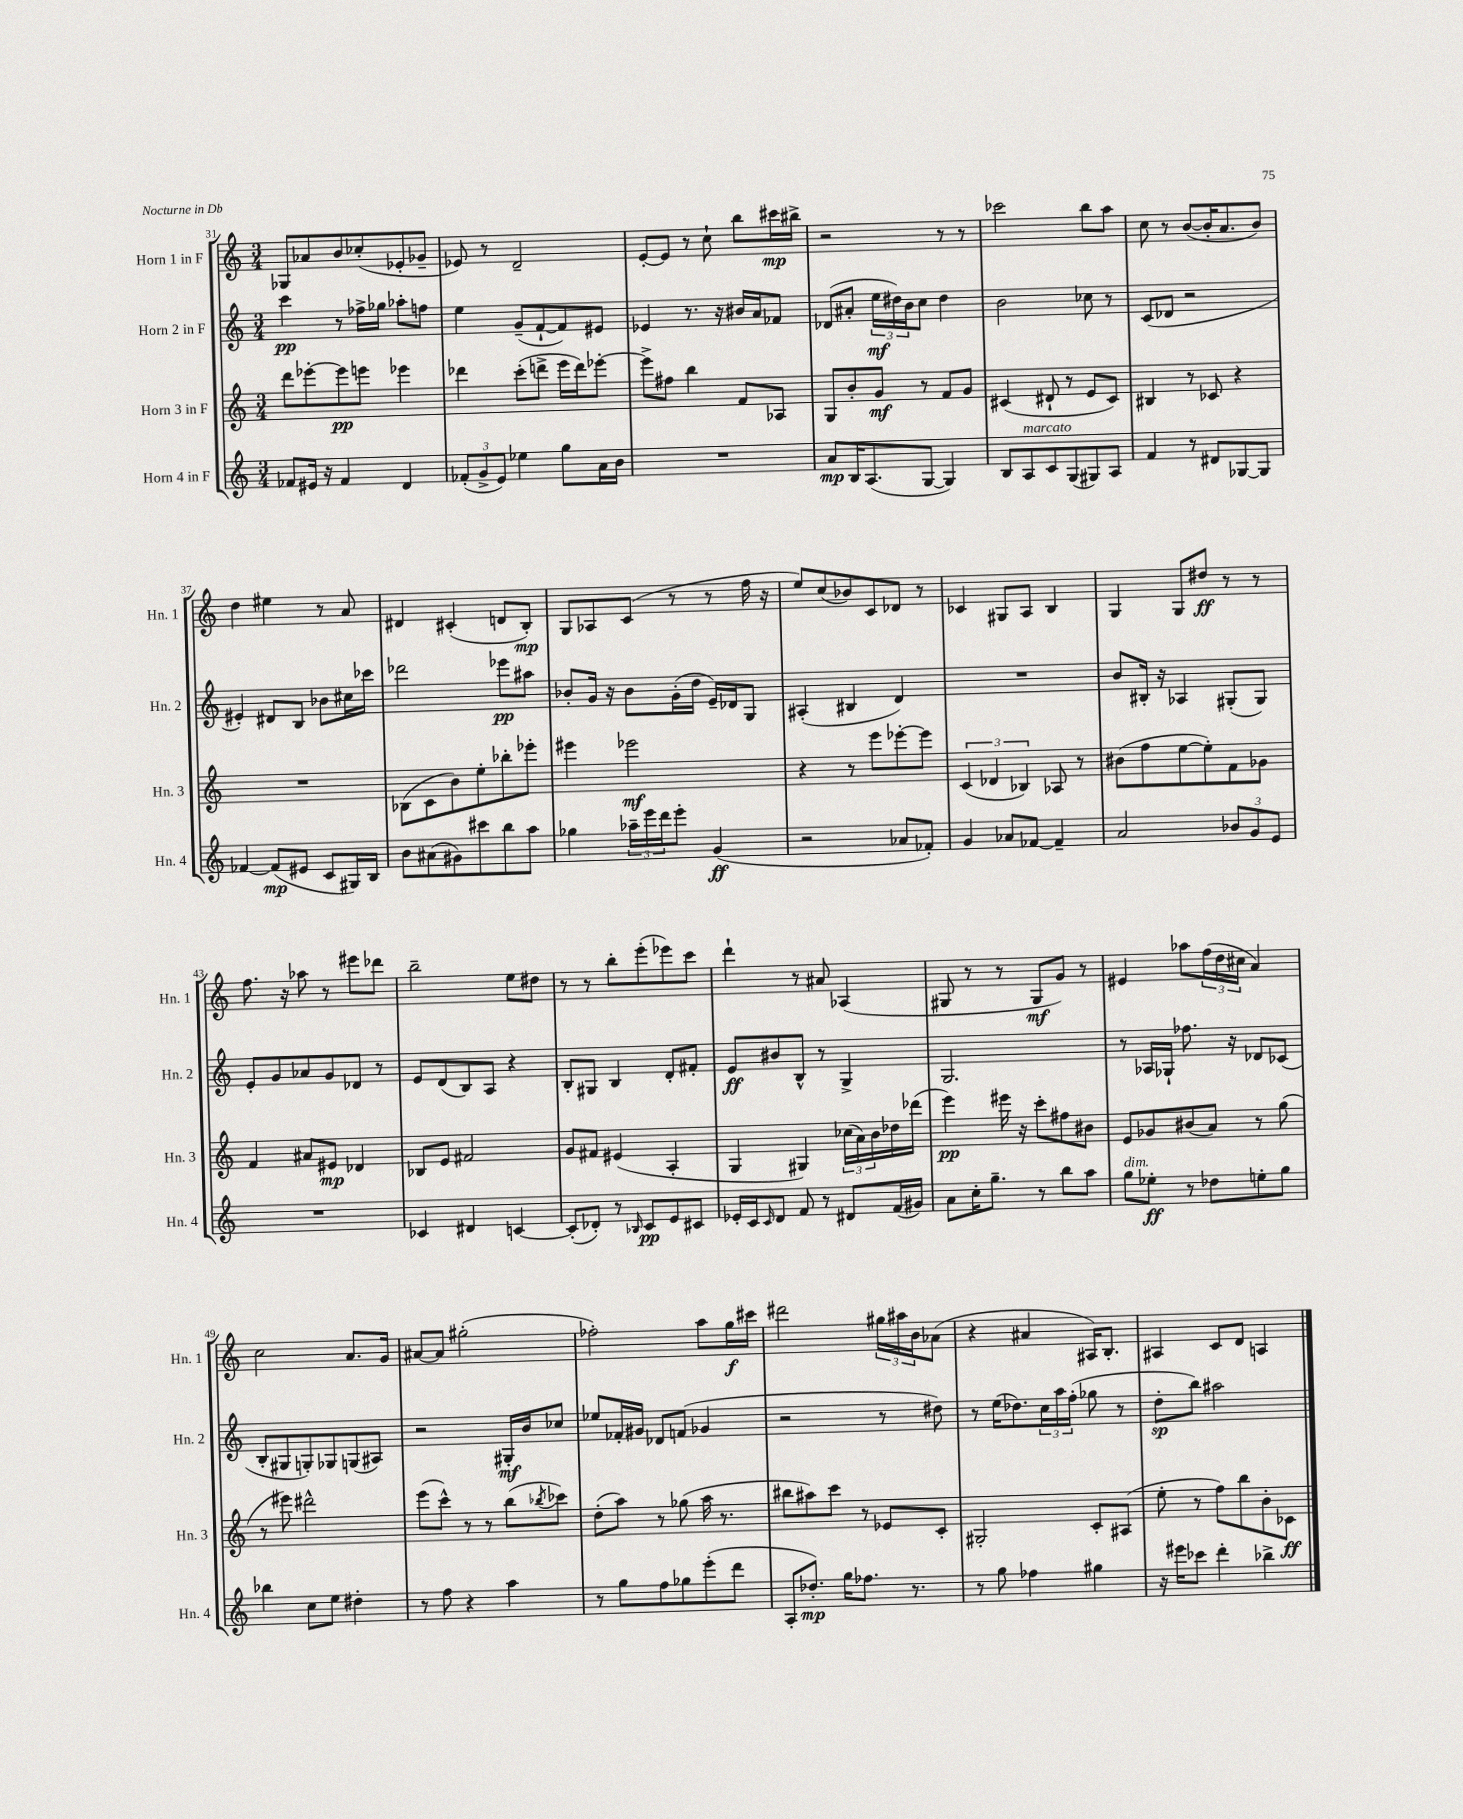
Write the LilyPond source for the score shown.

<<
\new StaffGroup <<
\new Staff = "s0" \with { instrumentName = "Horn 1 in F" shortInstrumentName = "Hn. 1" } {
    \clef treble \key c \major \numericTimeSignature \time 3/4
    ges8 aes'8 b'8 ces''8-.( ees'8-. ges'8-- |
    ees'8) r8 d'2-- |
    e'8~-. e'8 r8 c''8-! b''8 cis'''16\mp bis''16-> |
    r2 r8 r8 |
    ces'''2 b''8 a''8 |
    c''8 r8 b'8~( b'16-. a'8. b'8) |
    d''4 eis''4 r8 a'8 |
    dis'4 cis'4-.( d'8 b8-.\mp) |
    g8 aes8 c'8( r8 r8 f''16 r16 |
    e''8) c''8( bes'8) c'8 des'8 r8 |
    ces'4 gis8 a8 b4 |
    g4 g8 dis''8\ff r8 r8 |
    f''8. r16 aes''8 r8 eis'''8 des'''8 |
    b''2-- e''8 dis''8 |
    r8 r8 b''8-. e'''8-.( ees'''8) c'''8 |
    d'''4-! r8 ais'8 aes4( |
    gis8 r8 r8 gis8\mf g'8) r8 |
    eis'4 aes''8 \tuplet 3/2 { f''16( d''16 cis''16 } a'4) |
    c''2 a'8. g'16 |
    ais'8~ ais'8 gis''2-.( |
    fes''2-.) a''8 g''16\f cis'''16 |
    dis'''2 \tuplet 3/2 { gis''16 ais''16 b'16 } aes'8( |
    r4 ais'4 ais16) b8.-. |
    ais4 c'8 d'8 a4 \bar "|." |
}
\new Staff = "s1" \with { instrumentName = "Horn 2 in F" shortInstrumentName = "Hn. 2" } {
    \clef treble \key c \major \numericTimeSignature \time 3/4
    c'''4\pp r8 fes''16-> ges''16 aes''8-. f''8 |
    e''4 g'8--( f'8~-! f'8) eis'8 |
    ees'4 r8. r16 bis'16 a'16 fes'8 |
    des'8( ais'8-. \tuplet 3/2 { e''16\mf dis''16) b'16 } c''8 dis''4 |
    b'2 ces''8 r8 |
    c'8( des'8 r2 |
    eis'4-.) dis'8 b8 bes'8 cis''16 ces'''16 |
    des'''2 ees'''8\pp ais''8 |
    bes'8-. g'16 r16 bes'8 g'16-.( d''16 e'16--) des'16 g8 |
    ais4-.( bis4 d'4) |
    R2. |
    b'8 bis16-. r16 aes4 gis8-.( gis8) |
    e'8-. g'8 aes'8 g'8 des'8 r8 |
    e'8 d'8( b8) a8 r4 |
    b8-. gis8 b4 d'8-. fis'8-. |
    e'8\ff bis'8 b8-^ r8 g4-> |
    g2. |
    r8 aes16 ges16-! fes''8. r16 des'8 ces'8( |
    b8-. gis8 g8-.) ges8 g8( ais8) |
    r2 gis16-.\mf b'16 ces''8 |
    ees''8 fes'16-. gis'16 des'8 f'8( ges'4 |
    r2 r8 dis''8) |
    r8 e''16( des''8.) \tuplet 3/2 { c''16 a''16 f''16-.( } ges''8 r8 |
    d''8-.\sp b''8) ais''2 \bar "|." |
}
\new Staff = "s2" \with { instrumentName = "Horn 3 in F" shortInstrumentName = "Hn. 3" } {
    \clef treble \key c \major \numericTimeSignature \time 3/4
    d'''8 ees'''8~-. ees'''8\pp e'''8 ees'''4 |
    des'''4 c'''8-.( d'''8-> e'''16 d'''16) ees'''8~-. |
    ees'''8-> fis''8 b''4 f'8 aes8 |
    g8 b'8-. g'8\mf r8 f'8 g'8 |
    cis'4( dis'8-! r8 e'8 cis'8) |
    bis4 r8 ces'8 r4 |
    R2. |
    bes8( c'8 b'8) e''8-. bes''8-. ees'''8-. |
    eis'''4 ees'''2\mf |
    r4 r8 e'''8 ees'''8~-. ees'''8 |
    \tuplet 3/2 { c'4( des'4 bes4) } aes8 r8 |
    bis'8( f''8 e''8~ e''8-.) f'8 ges'8 |
    f'4 ais'8 eis'8\mp des'4 |
    bes8 e'8 fis'2 |
    g'8 fis'8 eis'4( a4-. |
    g4 gis4) \tuplet 3/2 { ces''16( a'16) b'16 } des''16 des'''16( |
    e'''4\pp) eis'''16 r16 c'''8-. fis''8 bis'8 |
    e'8 ges'8 bis'8( a'8) r8 g''8( |
    r8 eis'''8) dis'''2-^ |
    e'''8( c'''8-^) r8 r8 b''8( \acciaccatura { bes''8 } ces'''8) |
    d''8-.( a''8) r8 ges''8( a''16 r8. |
    bis''8 ais''8) c'''8 r8 ees'8 c'8-. |
    gis2-. c'8-. ais8( |
    e''8-. r8 f''8) b''8 b'8-. ces'8\ff \bar "|." |
}
\new Staff = "s3" \with { instrumentName = "Horn 4 in F" shortInstrumentName = "Hn. 4" } {
    \clef treble \key c \major \numericTimeSignature \time 3/4
    fes'8 eis'16 r16 fes'4 d'4 |
    \tuplet 3/2 { fes'8-.( g'8-> e'8) } ees''4 g''8 a'16 b'16 |
    R2. |
    a'8\mp b16 a8.( g8~ g4) |
    b8 a8^\markup { \italic "marcato" } c'8 g8( gis8) a8 |
    f'4 r8 dis'8 ges8~ ges8 |
    fes'4~ fes'8\mp( eis'8 c'8 gis16) b16 |
    b'8 ais'8( gis'8) cis'''8 b''8 a''8 |
    ges''4 \tuplet 3/2 { aes''16-- e'''16 d'''16 } e'''8-. g'4\ff( |
    r2 aes'8 fes'8-.) |
    g'4 aes'8 fes'8~ fes'4-- |
    a'2 \tuplet 3/2 { bes'8 g'8 e'8 } |
    R2. |
    ces'4 dis'4 c'4~ |
    c'8-.( des'8-.) r8 \grace { bes16 } c'8\pp e'8 cis'8 |
    ees'16-. c'16 \grace { c'16 } d'8 f'8 r8 dis'8 f'16( gis'16) |
    a'8 c''16-. g''8.-- r8 b''8 a''8 |
    g''8^\markup { \italic "dim." } ees''8-.\ff r8 des''8 e''8-. g''8 |
    bes''4 c''8 e''8 dis''4-. |
    r8 f''8 r4 a''4 |
    r8 g''8 f''8 ges''8 e'''8-.( d'''8 |
    a8-. des''8.-.\mp) g''16 fes''8. r8. |
    r8 g''8 fes''4 gis''4 |
    r16 eis'''16 ces'''8 d'''4-. bes''4-> \bar "|." |
}
>>
>>
\layout { \context { \Score currentBarNumber = #31 } }
